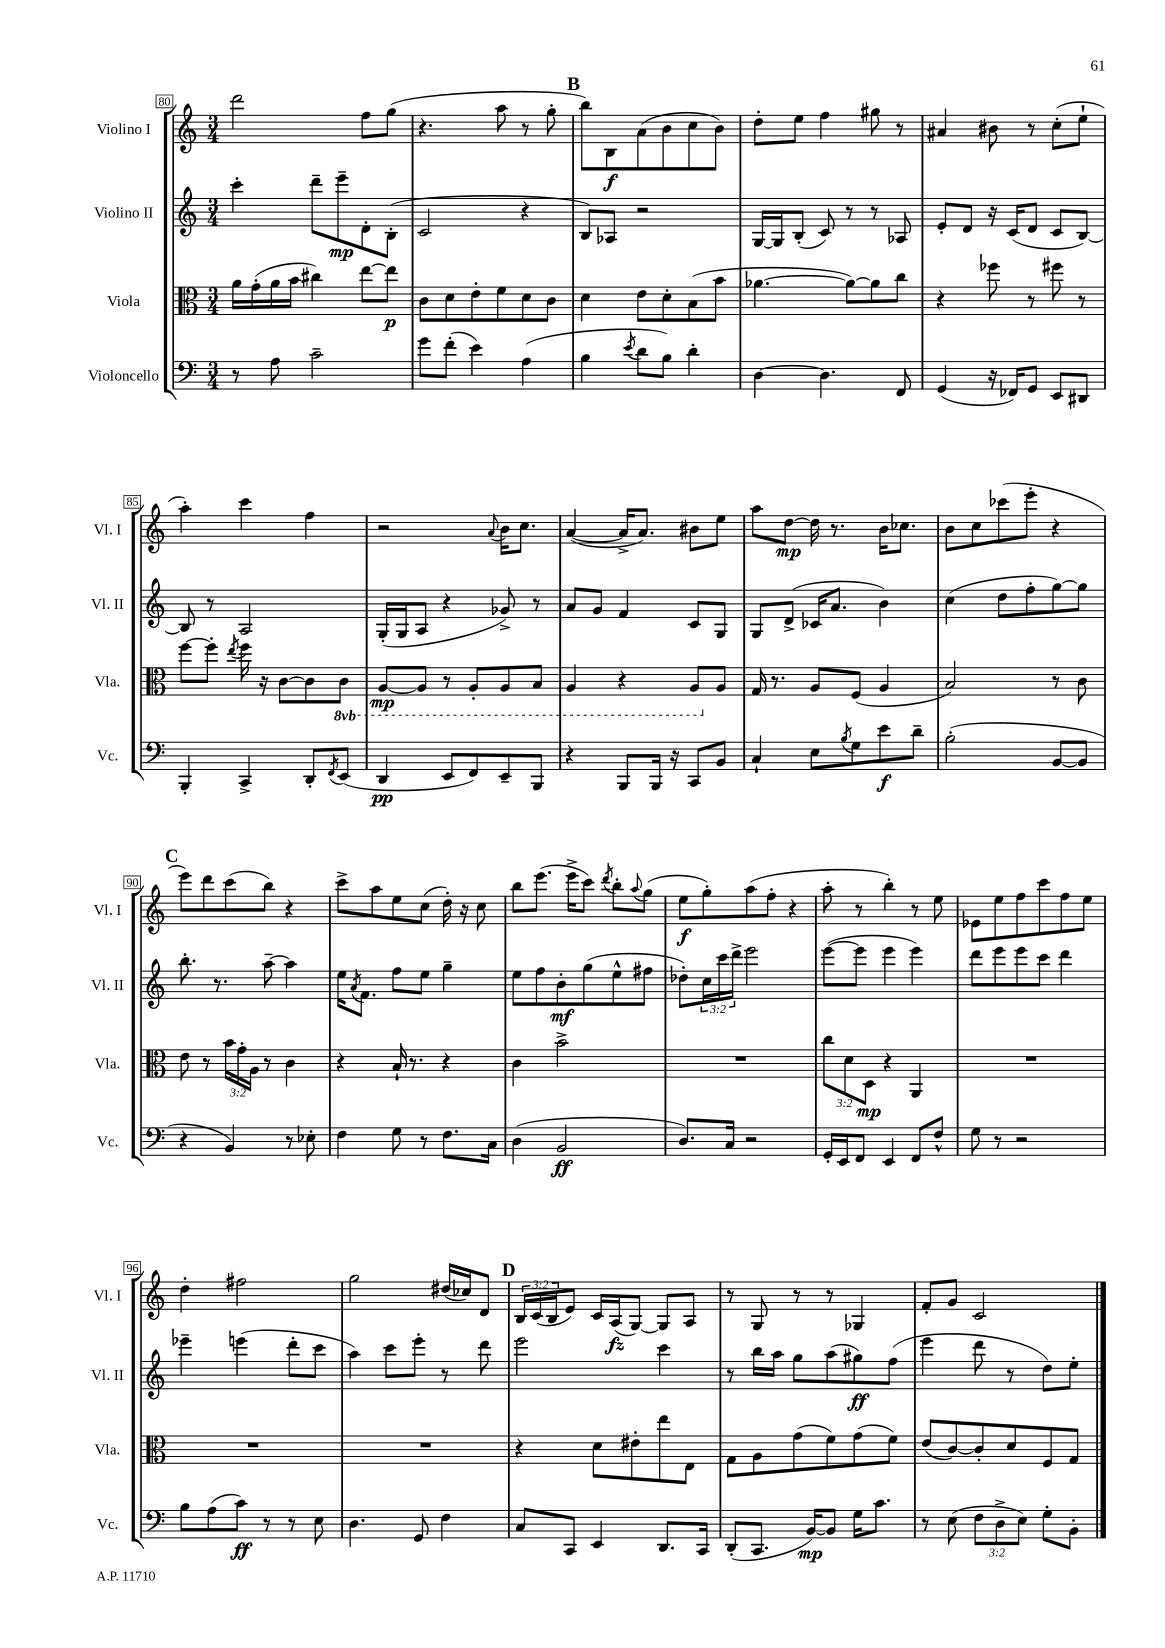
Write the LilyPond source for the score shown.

<<
\new StaffGroup <<
\new Staff = "s0" \with { instrumentName = "Violino I" shortInstrumentName = "Vl. I" } {
    \clef treble \key c \major \numericTimeSignature \time 3/4 \override Staff.TupletNumber.text = #tuplet-number::calc-fraction-text
    d'''2 f''8 g''8( |
    r4. a''8 r8 g''8-. |
    \mark \markup { \bold "B" } b''8) b8\f a'8( b'8 c''8 b'8) |
    d''8-. e''8 f''4 gis''8 r8 |
    ais'4 bis'8 r8 c''8-.( e''8-! |
    a''4-.) c'''4 f''4 |
    r2 \appoggiatura { a'8 } b'16 c''8. |
    a'4~( a'16-> a'8.) bis'8 e''8 |
    a''8 d''8~\mp d''16 r8. b'16 ces''8. |
    b'8 c''8 ces'''8( e'''8-. r4 |
    \mark \markup { \bold "C" } e'''8) d'''8 c'''8( b''8) r4 |
    c'''8-> a''8 e''8 c''8( d''16-.) r16 c''8 |
    b''8 e'''8.( e'''16-> c'''8) \acciaccatura { d'''8 } b''8-. \appoggiatura { a''8 } g''8( |
    e''8\f g''8-.) a''8( f''8-. r4 |
    a''8-. r8 b''4-.) r8 e''8 |
    ees'8 e''8 f''8 c'''8 f''8 e''8 |
    d''4-. fis''2 |
    g''2 dis''16( ces''16) d'8 |
    \mark \markup { \bold "D" } \tuplet 3/2 { b16 c'16( b16 } e'8) c'16 a16\fz( g8~) g8 a8 |
    r8 g8 r8 r8 ges4 |
    f'8-. g'8 c'2 \bar "|." |
}
\new Staff = "s1" \with { instrumentName = "Violino II" shortInstrumentName = "Vl. II" } {
    \clef treble \key c \major \numericTimeSignature \time 3/4 \override Staff.TupletNumber.text = #tuplet-number::calc-fraction-text
    c'''4-. d'''8-- e'''8--\mp d'8-. b8-.( |
    c'2 r4 |
    \mark \markup { \bold "B" } b8) aes8 r2 |
    g16~ g16 b8-.( c'8) r8 r8 aes8 |
    e'8-. d'8 r16 c'16( d'8 c'8 b8~) |
    b8 r8 a2 |
    g16-.( g16 a8 r4 ges'8->) r8 |
    a'8 g'8 f'4 c'8 g8 |
    g8 d'8->( ces'16 a'8. b'4) |
    c''4( d''8 f''8-. g''8~) g''8 |
    \mark \markup { \bold "C" } b''8.-. r8. a''8~-- a''4 |
    e''16 \acciaccatura { a'8 } f'8. f''8 e''8 g''4-- |
    e''8 f''8 b'8-.\mf g''8( e''8-^ fis''8 |
    des''8-.) \tuplet 3/2 { c''16 c'''16 d'''16-> } e'''2 |
    e'''8~( e'''8 e'''4 e'''4) |
    d'''8 e'''8 e'''8 c'''8 d'''4 |
    ees'''4-- e'''4( d'''8-. c'''8 |
    a''4) c'''8 e'''8-. r8 d'''8 |
    \mark \markup { \bold "D" } e'''2 c'''4 |
    r8 b''16 a''16 g''8 a''8( gis''8\ff) f''8( |
    e'''4 d'''8 r8 d''8) e''8-. \bar "|." |
}
\new Staff = "s2" \with { instrumentName = "Viola" shortInstrumentName = "Vla." } {
    \clef alto \key c \major \numericTimeSignature \time 3/4 \override Staff.TupletNumber.text = #tuplet-number::calc-fraction-text \set Staff.ottavationMarkups = #ottavation-simple-ordinals
    a'16 g'16-.( a'16 b'16 cis''4) e''8~ e''8\p |
    c'8 d'8 e'8-. f'8 d'8 c'8 |
    \mark \markup { \bold "B" } d'4 e'8 d'8-. b8( b'8 |
    aes'4.~ aes'8~) aes'8 c''8 |
    r4 fes''8 r8 fis''8 r8 |
    f''8~ f''8-. \acciaccatura { e''8 } f''16 r16 c'8~ c'8 \ottava #-1 c8 |
    a,8~\mp a,8 r8 a,8-. a,8 b,8 |
    a,4 r4 a,8 \ottava #0 a8 |
    g16 r8. a8 f8( a4 |
    b2) r8 c'8 |
    \mark \markup { \bold "C" } e'8 r8 \tuplet 3/2 { b'16 g'16-. a16 } r8 c'4 |
    r4 b16-! r8. r4 |
    c'4 b'2-> |
    R2. |
    \tuplet 3/2 { c''8 d'8 d8\mp } r4 a,4 |
    R2. |
    R2. |
    R2. |
    \mark \markup { \bold "D" } r4 d'8 eis'8-. e''8 e8 |
    g8 a8 g'8( f'8) g'8( f'8) |
    e'8( c'8~) c'8-. d'8 f8 g8 \bar "|." |
}
\new Staff = "s3" \with { instrumentName = "Violoncello" shortInstrumentName = "Vc." } {
    \clef bass \key c \major \numericTimeSignature \time 3/4 \override Staff.TupletNumber.text = #tuplet-number::calc-fraction-text
    r8 a8 c'2-- |
    g'8 f'8-.( e'4) a4( |
    \mark \markup { \bold "B" } b4 \acciaccatura { e'8 } d'8 b8) d'4-. |
    d4~ d4. f,8 |
    g,4( r16 fes,16) g,8 e,8 dis,8 |
    b,,4-. c,4-> d,8-. \acciaccatura { f,8 } e,8( |
    d,4\pp e,8 f,8) e,8-- b,,8 |
    r4 b,,8 b,,16 r16 c,8 b,8 |
    c4-! e8 \acciaccatura { b8 } g8 e'8\f d'8-- |
    b2-.( b,8~ b,8 |
    \mark \markup { \bold "C" } r4 b,4) r8 ees8-. |
    f4 g8 r8 f8. c16 |
    d4( b,2\ff |
    d8.) c16 r2 |
    g,16-. e,16 f,8 e,4 f,8 f8-^ |
    g8 r8 r2 |
    b8 a8( c'8\ff) r8 r8 e8 |
    d4. g,8 f4 |
    \mark \markup { \bold "D" } c8 c,8 e,4 d,8. c,16 |
    d,8-.( c,8. b,16~\mp) b,8 g16 c'8. |
    r8 e8( \tuplet 3/2 { f8 d8-> e8) } g8-. b,8-. \bar "|." |
}
>>
>>
\layout { \context { \Score currentBarNumber = #80 \override BarNumber.stencil = #(make-stencil-boxer 0.1 0.3 ly:text-interface::print) } }
